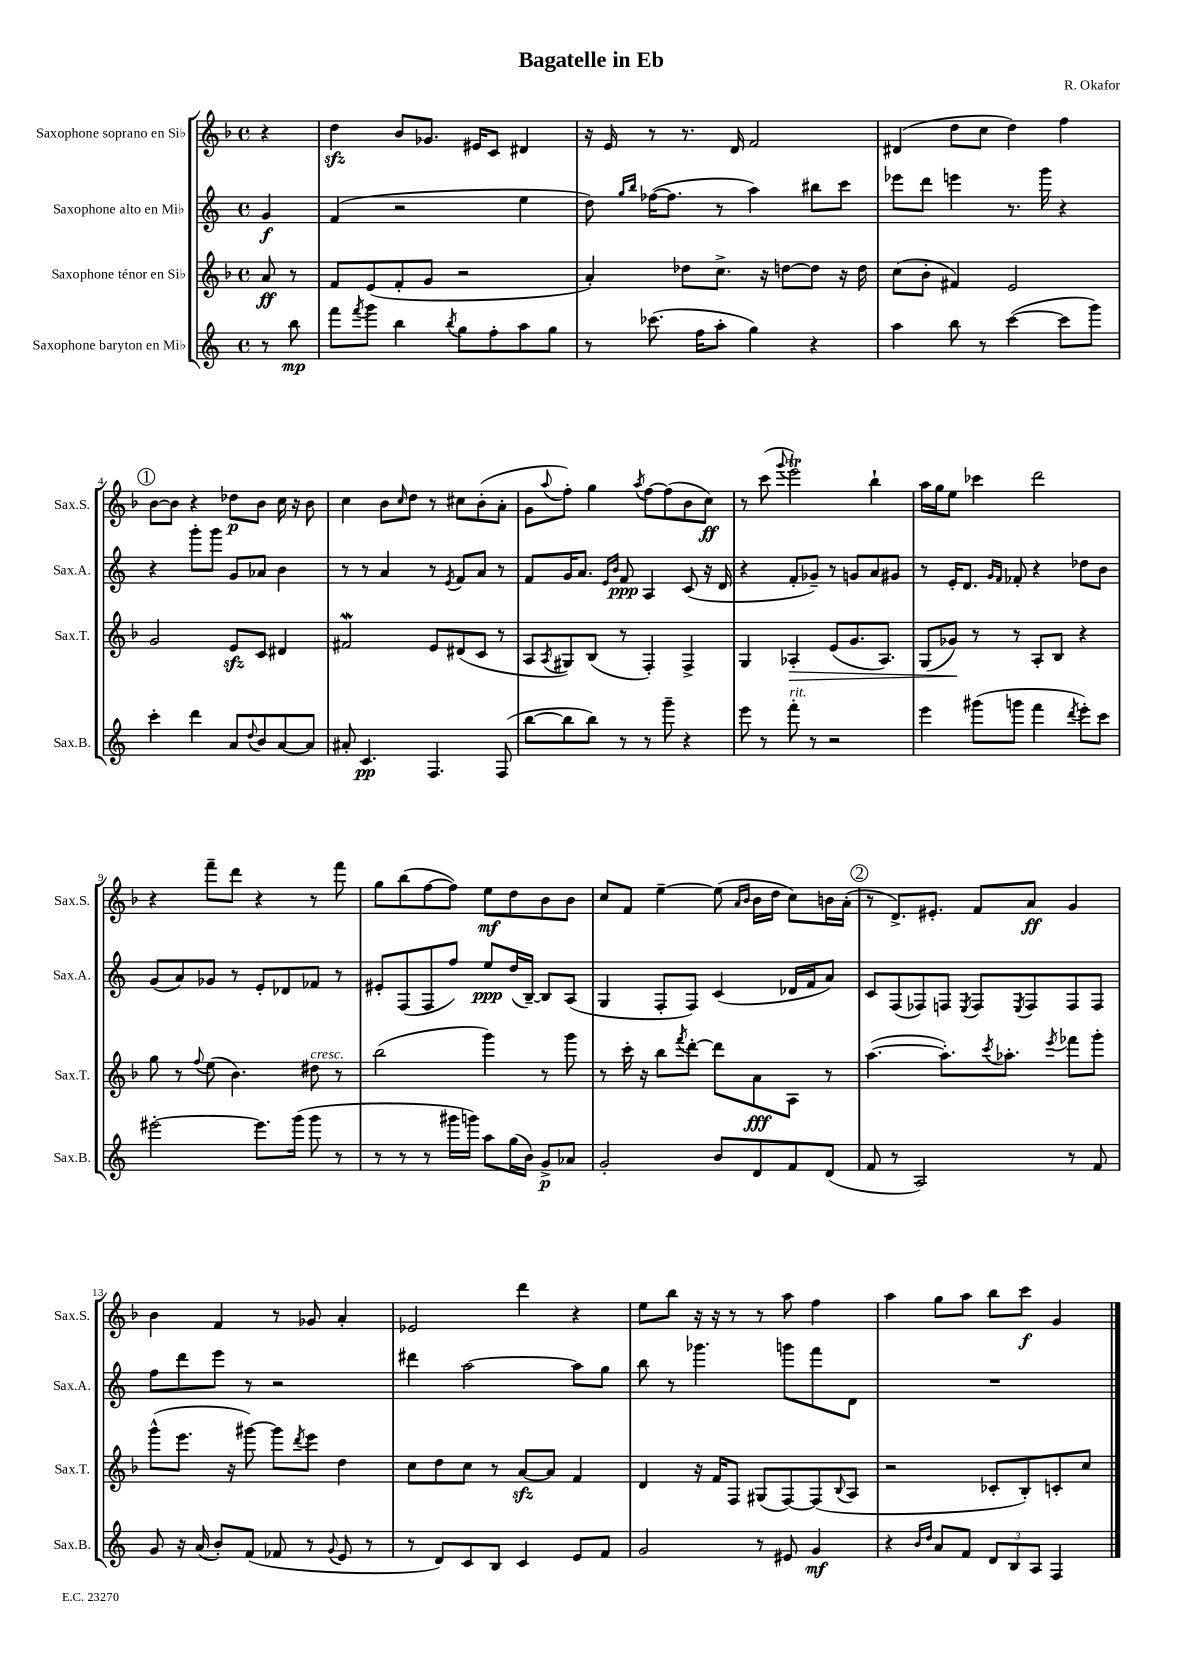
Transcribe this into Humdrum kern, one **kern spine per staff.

**kern	**kern	**kern	**kern
*staff4	*staff3	*staff2	*staff1
*clefG2	*clefG2	*clefG2	*clefG2
*k[]	*k[b-]	*k[]	*k[b-]
*M4/4	*M4/4	*M4/4	*M4/4
*met(c)	*met(c)	*met(c)	*met(c)
8r	8a	4g	4r
8bb	8r	.	.
=	=	=	=
8fff	8f	(4f	4dd
8qfff	.	.	.
8ggg	(8e	.	.
4bb	8f'	2r	8b-
.	8g	.	8.g-
8qbb	.	.	.
8gg	2r	.	.
.	.	.	16e#
8ff'	.	.	8c
8aa	.	4ee	4d#
8gg	.	.	.
=	=	=	=
8r	4a')	8dd)	16r
.	.	.	16e
.	.	16qqgg	.
.	.	16qqbb	.
(8.ccc-	.	([16ff-	8r
.	.	8.ff-]	.
.	8dd-	.	8.r
16ff	.	.	.
8aa'	8.cc^	8r	.
.	.	.	16d
4gg)	.	4aa)	2f
.	16r	.	.
.	[8dd	.	.
4r	8dd]	8bb#	.
.	16r	8ccc	.
.	16dd	.	.
=	=	=	=
4aa	(8cc	8eee-	(4d#
.	8b-'	8ddd	.
8bb	4f#)	4eee	8dd
8r	.	.	8cc
([4ccc	2e	8.r	4dd)
.	.	16ggg	.
8ccc]	.	4r	4ff
8ggg)	.	.	.
=	=	=	=
4ccc'	2g	4r	[8b-
.	.	.	8b-]
4ddd	.	8ggg'	4r
.	.	8ggg	.
8a	8e	8g	8dd-
8qqdd	.	.	.
8b	8c	8a-	8b-
[8a	4d#	4b	16cc
.	.	.	16r
8a]	.	.	8b-
=	=	=	=
8a#'	2f#	8r	4cc
4.c	.	8r	.
.	.	4a	8b-
.	.	.	16qqcc
.	.	.	8dd
4.F	8e	8r	8r
.	.	8qe	.
.	(8d#	8f	8cc#
.	8c	8a	(8b-'
(8F	8r	8r	8a'
=	=	=	=
[8bb	8A	8f	8g
.	8qA	.	8qqaa
8bb]	8G#)	16g	8ff')
.	.	8.a	.
8bb)	(8B-	.	4gg
.	.	16qqe	.
.	.	16qqb	.
8r	8r	8f	.
.	.	.	8qaa
8r	4F')	4A	[8ff
8ggg~	.	.	(8ff]
4r	4F^	(8c	8b-
.	.	16r	8cc)
.	.	16d	.
=	=	=	=
8eee	4G	4r	8r
8r	.	.	(8ccc
.	.	.	8qqggg
8fff'	4A-'	8f'	2eee)
8r	.	8g-~)	.
2r	(8e	8r	.
.	8.g	8g	.
.	.	8a	4bb-`
.	8.A-)	.	.
.	.	8g#	.
=	=	=	=
4eee	(8G	8r	16aa
.	.	.	16gg
.	8g-)	16e'	8ee
.	.	8.d	.
(8ggg#	8r	.	4ccc-
.	.	16qqg	.
.	.	16qqf	.
8ggg	8r	8f-'	.
4fff	8A'	4r	2ddd
.	8B-	.	.
8qddd	.	.	.
8eee')	4r	8dd-	.
8ccc	.	8b	.
=	=	=	=
[2eee#'	8gg	(8g	4r
.	8r	8a)	.
.	8qqff	.	.
.	(8ee	8g-	8fff~
.	4.b-)	8r	8ddd
8.eee#]	.	8e'	4r
.	.	8d-	.
(16ggg	.	.	.
8ggg	8dd#	8f-	8r
8r	8r	8r	8fff
=	=	=	=
8r	(2bb-	8e#'	8gg
8r	.	(8F	(8bb-
8r	.	8F	[8ff
16ggg#	.	8ff)	8ff])
16ggg)	.	.	.
8aa	4ggg)	8ee	8ee
(16gg	.	(16dd	8dd
16b)	.	[16B~)	.
8g^	8r	8B]	8b-
8a-	8ggg	(8A	8b-
=	=	=	=
2g'	8r	4G	8cc
.	16ccc'	.	8f
.	16r	.	.
.	8bb-	8F'	[4ee~
.	8qfff	.	.
.	[8ddd'	8F)	.
8b	8ddd]	(4c	(8ee]
.	.	.	16qqa
.	.	.	16qqb-
8d	8a	.	16b-
.	.	.	16dd
8f	8A	16d-	8cc)
.	.	16f	.
(8d	8r	8a)	16b
.	.	.	(16a'
=	=	=	=
8f	([4.aa	8c	8r
8r	.	(8F	8.d^)
2A)	.	8F-)	.
.	.	.	8.e#'
.	8.aa'])	8F	.
.	.	8qE	.
.	.	8F	8f
.	8qccc	.	.
.	8.aa-'	.	.
.	.	8qE	.
.	.	8F	8a
.	8qeee	.	.
8r	8fff-	8F	4g
8f	8ggg'	8F	.
=	=	=	=
8g	(8ggg^^	8ff	4b-
16r	8.eee	8ddd	.
(16a	.	.	.
8b')	.	8eee	4f
.	16r	.	.
(8f	[8ggg#)	8r	.
8f-	8ggg#]	2r	8r
.	8qddd	.	.
8r	8eee	.	8g-
8qqg	.	.	.
8e	4dd	.	4a'
8r	.	.	.
=	=	=	=
8r	8cc	4ddd#	2e-
8d)	8dd	.	.
8c	8cc	[2aa	.
8B	8r	.	.
4c	[8a	.	4ddd
.	8a]	.	.
8e	4f	8aa]	4r
8f	.	8gg	.
=	=	=	=
2g	4d	8bb	8ee
.	.	8r	8bb-
.	16r	4.ggg-	16r
.	16f	.	16r
.	8F	.	8r
8r	(8G#	.	8r
8e#	[8F)	8ggg	8aa
4g	(8F]	8fff	4ff
.	8qqB-	.	.
.	8A	8d	.
=	=	=	=
4r	2r	1r	4aa
16qqb	.	.	.
16qqdd	.	.	.
8a	.	.	8gg
8f	.	.	8aa
12d	8c-'	.	8bb-
12B	.	.	.
.	8B-')	.	8ccc
12A	.	.	.
4F	8c'	.	4g
.	8cc	.	.
==	==	==	==
*-	*-	*-	*-
